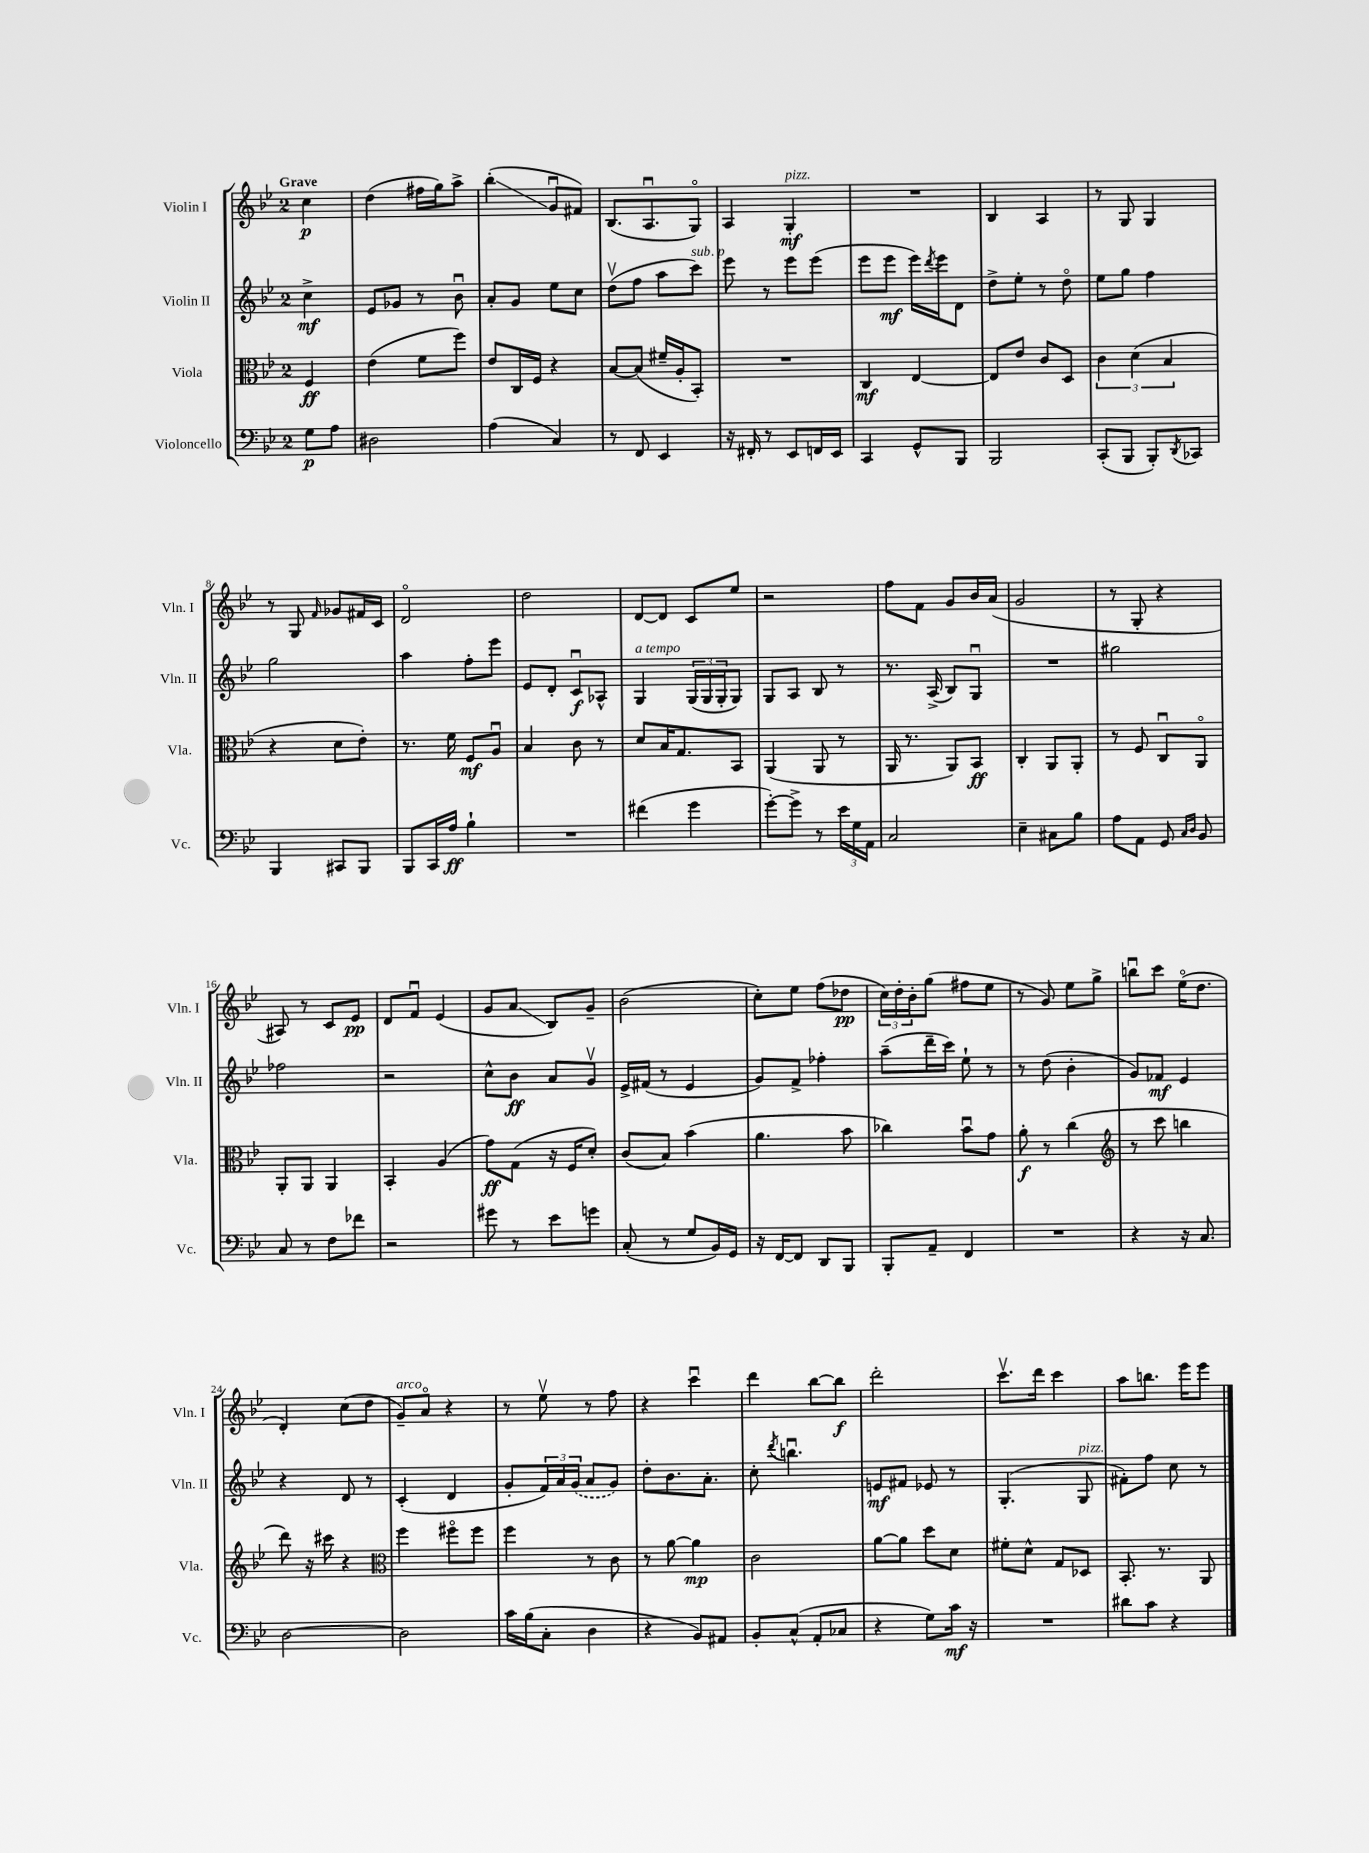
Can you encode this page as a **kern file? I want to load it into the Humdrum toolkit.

**kern	**kern	**kern	**kern
*staff4	*staff3	*staff2	*staff1
*clefF4	*clefC3	*clefG2	*clefG2
*k[b-e-]	*k[b-e-]	*k[b-e-]	*k[b-e-]
*M2/4	*M2/4	*M2/4	*M2/4
8G\L	4F/	4cc^\	4cc\
8A\J	.	.	.
=	=	=	=
2D#\	(4e-\	8e-/L	(4dd\
.	.	8g-/J	.
.	8f\L	8r	16ff#\LL
.	.	.	16gg\J)
.	8ff\J)	8b-u\	8aa^\J
=	=	=	=
(4A\	8e-/L	8a'/L	(4bb-'\
.	16C/L	8g/J	.
.	16F/JJ	.	.
4C/)	4r	8ee-\L	8gu/L
.	.	8cc\J	8f#/J)
=	=	=	=
8r	[8B-/L	(8ddv\L	(8.B-/L
8FF/	(8B-/]J	8ff\J	.
.	.	.	8.Au/
4EE-/	16f#~/LL	8aa\L	.
.	16A'/J	.	.
.	8BB-'/J)	8ccc\J)	8Go/J)
=	=	=	=
16r	2r	8eee-\	4A/
16FF#'/	.	.	.
8r	.	8r	.
8EE-/L	.	8eee-\L	4G'/
16FF/L	.	(8eee-\J	.
16EE-/JJ	.	.	.
=	=	=	=
4CC/	4C/	8eee-\L	2r
.	.	8eee-\J	.
8GG^^/L	[4E-/	16eee-\LL)	.
.	.	8qddd/	.
.	.	16eee-\J	.
8BBB-/J	.	8d\J	.
=	=	=	=
2BBB-/	8E-/]L	8dd^\L	4B-/
.	8e-/J	8ee-'\J	.
.	8c/L	8r	4A/
.	8D/J	8ddo\	.
=	=	=	=
(8CC'/L	6c\	8ee-\L	8r
8BBB-/J	.	8gg\J	8G/
.	(6d\	.	.
8BBB-'/L)	.	4ff\	4G/
.	6B-/	.	.
8qDD/	.	.	.
8CC-/J	.	.	.
=	=	=	=
4BBB-/	4r	2gg\	8r
.	.	.	8G/
.	.	.	16qqf/
8CC#/L	8d\L	.	8g-/L
8BBB-/J	8e-'\J)	.	16f#/L
.	.	.	16c/JJ
=	=	=	=
8BBB-/L	8.r	4aa\	2do/
16CC/L	.	.	.
16A/JJ	16f\	.	.
4B-`\	8F/L	8ff'\L	.
.	8Au/J	8eee-\J	.
=	=	=	=
2r	4B-/	8e-/L	2dd\
.	.	8d'/J	.
.	8c\	8cu/L	.
.	8r	8A-^^/J	.
=	=	=	=
(4f#\	8d/L	4G/	[8d/L
.	16B-/K	.	8d/]J
.	8.G/	.	.
4g\	.	(24G/LL	8c/L
.	.	24G/	.
.	.	24G'/J	.
.	8BB-/J	8G/J)	8ee-/J
=	=	=	=
[8g'\L)	(4AA/	8G/L	2r
8g^\]J	.	8A/J	.
8r	8AA/	8B-/	.
24e-\LL	8r	8r	.
24G\	.	.	.
24AA\JJ	.	.	.
=	=	=	=
2C/	16AA/	8.r	8ff\L
.	8.r	.	.
.	.	.	8f\J
.	.	(16A^/	.
.	8AA/L)	8B-/L)	8g/L
.	8BB-/J	8Gu/J	16b-/L
.	.	.	(16a/JJ
=	=	=	=
4E-~\	4C'/	2r	2g/
8C#\L	8AA/L	.	.
8B-\J	8AA'/J	.	.
=	=	=	=
8A\L	8r	2gg#\	8r
8AA\J	8F/	.	8G'/
8GG/	8Cu/L	.	4r
16qqC/LL	.	.	.
16qqD/JJ	.	.	.
8BB-/	8AAo/J	.	.
=	=	=	=
8C/	8AA'/L	2ff-\	8A#/)
8r	8AA/J	.	8r
8F\L	4AA/	.	8c/L
8f-\J	.	.	8e-/J
=	=	=	=
2r	4BB-'/	2r	8d/L
.	.	.	8fu/J
.	(4A/	.	(4e-/
=	=	=	=
8g#\	8g\L)	8cc^^\L	8g/L
8r	(8G\J	8b-\J	8a/J
8e-\L	16r	8a/L	8B-/L)
.	16F/LK	.	.
8g\J	8d'/J)	8gv/J	8g~/J
=	=	=	=
(8C'/	(8c/L	16e-^/LL	(2b-\
.	.	(16f#/JJ	.
8r	8B-/J)	8r	.
8G/L	(4b-\	4e-/	.
16BB-/L)	.	.	.
16GG/JJ	.	.	.
=	=	=	=
16r	4.a\	8g/L)	8cc'\L)
[16FF/LK	.	.	.
8FF/]J	.	8f^/J	8ee-\J
8DD/L	.	4ff-'\	(8ff\L
8BBB-/J	8b-\	.	8dd-\J
=	=	=	=
8BBB-'/L	4cc-\)	(8aa~\L	24cc\LL)
.	.	.	24dd'\
.	.	.	24b-'\J
8AA~/J	.	16ddd~\L	(8gg\J
.	.	16ccc\JJ)	.
4FF/	8b-u\L	8ee-`\	8ff#\L
.	8g\J	8r	8ee-\J
=	=	=	=
2r	8a'\	8r	8r
.	8r	(8dd\	8g/)
.	(4cc\	4b-'\	8ee-\L
.	.	.	8gg^\J
=	=	=	=
*	*clefG2	*	*
4r	8r	8g/L)	8bbu\L
.	8ccc\	8f-/J	8ccc\J
16r	4bb\	4e-/	(16ee-o\LK
8.C/	.	.	8.dd\J
=	=	=	=
[2D\	8ddd\)	4r	4d'/)
.	16r	.	.
.	16ccc#\	.	.
.	4r	8d/	(8cc\L
.	.	8r	8dd\J
=	=	=	=
*	*clefC3	*	*
2D\]	4ff\	(4c'/	8g~/L)
.	.	.	8ao/J
.	8ff#o\L	4d/	4r
.	8ff#\J	.	.
=	=	=	=
16c\LL	4ff\	8g'/L	8r
(16B-\J	.	.	.
8C'\J	.	24f/L)	8ee-v\
.	.	24a/	.
.	.	(24g/JJ	.
4D\	8r	8a/L	8r
.	8c\	8g/J)	8ff\
=	=	=	=
4r	8r	8dd'\L	4r
.	[8a\	8.b-\	.
8BB-/L)	4a\]	.	4cccu\
.	.	8.a'\J	.
8AA#/J	.	.	.
=	=	=	=
8BB-'/L	2c\	8cc'\	4ddd\
.	.	8qddd/	.
(8C^^/J	.	4.bbu\	.
8AA'/L	.	.	[8bb-\L
8C-/J	.	.	8bb-\]J
=	=	=	=
4r	[8a\L	8e/L	2ddd'\
.	8a\]J	8f#/J	.
8G\L)	8dd\L	8e-/	.
16c\Jk	8d\J	8r	.
16r	.	.	.
=	=	=	=
2r	8f#'\L	(4.G'/	8.cccv\L
.	8d^^\J	.	.
.	.	.	16ddd\Jk
.	8G/L	.	4ccc\
.	8D-/J	8G/	.
=	=	=	=
8d#\L	8.BB-'/	8f#'\L)	8aa\L
8c\J	.	8ff\J	8.bb\J
.	8.r	.	.
4r	.	8cc\	.
.	.	.	16eee-\LK
.	8AA/	8r	8eee-\J
==	==	==	==
*-	*-	*-	*-
